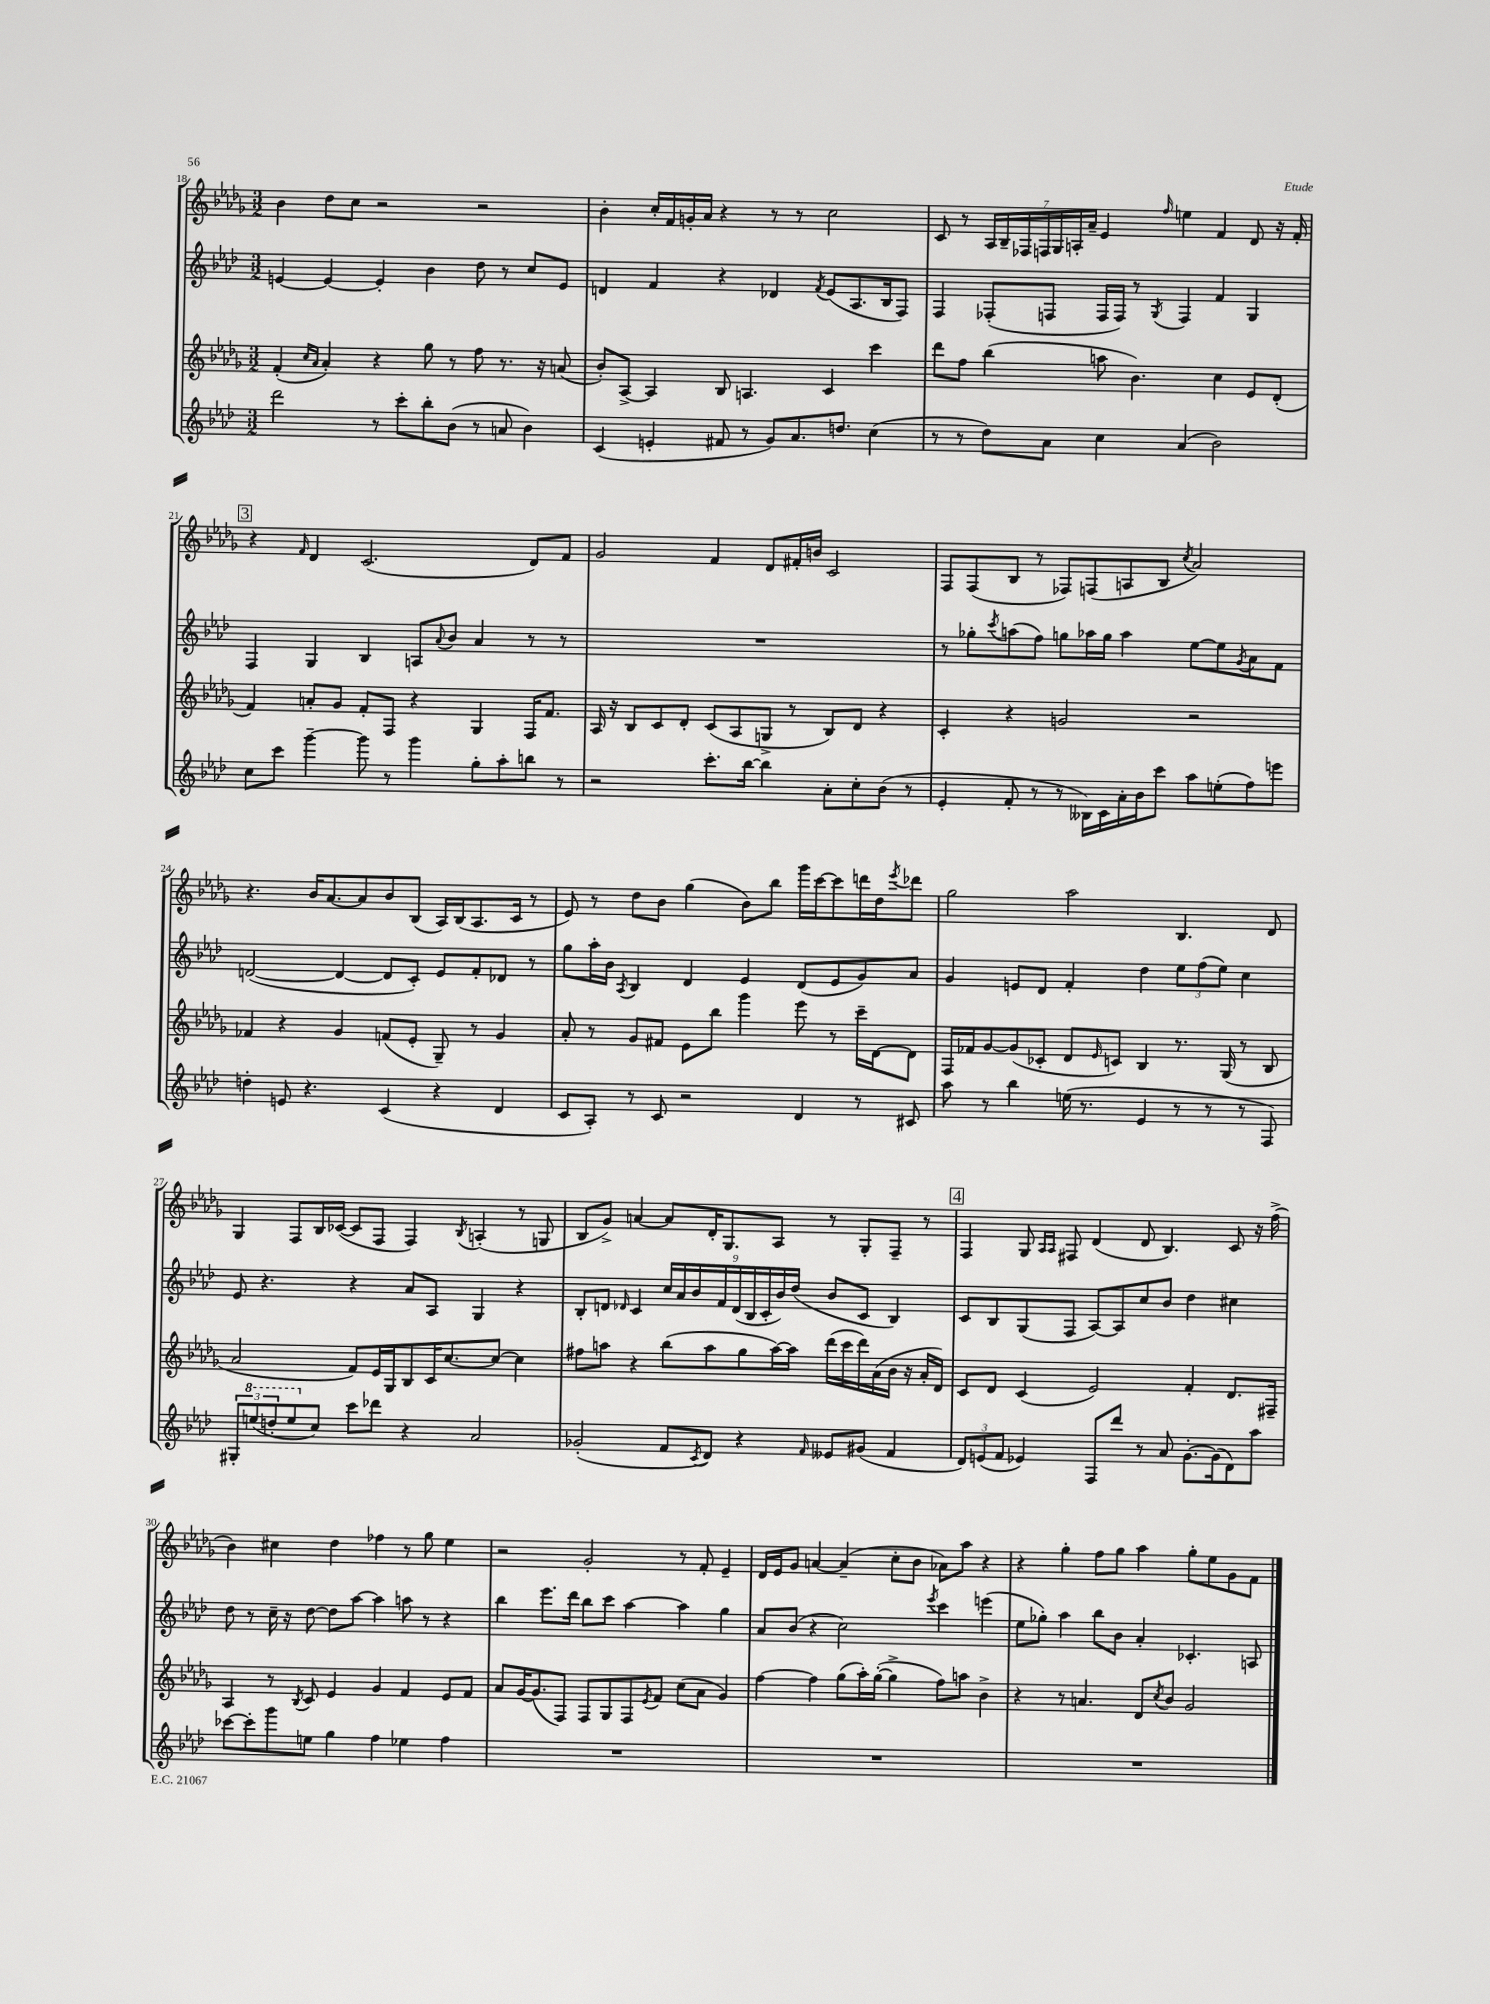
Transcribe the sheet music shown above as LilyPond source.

<<
\new StaffGroup <<
\new Staff = "s0" {
    \clef treble \key des \major \numericTimeSignature \time 3/2
    bes'4 des''8 c''8 r2 r2 |
    bes'4-. c''16-. f'16 g'16-. aes'16 r4 r8 r8 c''2 |
    c'8 r8 \tuplet 7/4 { aes16 bes16-- fes16 f16 ges16 a16-. aes'16-- } ees'4 \grace { f''16 } e''4 f'4 des'8 r16 f'16-. |
    \mark \markup { \box "3" } r4 \grace { f'16 } des'4 c'2.( des'8) f'8 |
    ges'2 f'4 des'8 fis'16-. b'16 c'2 |
    f8 f8( bes8 r8 fes8) f8( a8 bes8 \acciaccatura { c''8 } aes'2) |
    r4. bes'16 aes'8.~ aes'8 bes'8 bes8( aes16) bes16( aes8. c'16 r8 |
    ees'8) r8 des''8 bes'8 ges''4( bes'8) bes''8 ges'''16 c'''16~ c'''8 d'''16 des''16 \acciaccatura { ees'''8 } des'''8 |
    ges''2 aes''2 bes4. des'8 |
    ges4 f8 bes16 ces'16~( ces'8 f8 f4) \acciaccatura { bes8 } a4-.( r8 g8 |
    bes8 ges'8->) a'4~ a'8 des'16-. ges8. aes8 r8 ges8-. f8-- r8 |
    \mark \markup { \box "4" } f4 ges8 \grace { aes16 aes16 } fis8 des'4( des'8 bes4.) c'8 r16 f''16->( |
    bes'4) cis''4 des''4 fes''4 r8 ges''8 ees''4 |
    r2 ges'2-. r8 f'8-. ees'4-- |
    des'16 ees'16 ges'8 a'4~ a'4--( c''8-. bes'8 aes'8) aes''8 r4 |
    r4 ges''4-. f''8 ges''8 aes''4 ges''8-. ees''8 ges'8 f'8 \bar "|." |
}
\new Staff = "s1" {
    \clef treble \key aes \major \numericTimeSignature \time 3/2
    e'4~ e'4~ e'4-. bes'4 des''8 r8 c''8 e'8 |
    d'4 f'4 r4 des'4 \acciaccatura { f'8 } ees'8( aes8. bes16 f8) |
    f4 fes8-.( f8 f16 f16) r8 \acciaccatura { g8 } f4 f'4 g4 |
    \mark \markup { \box "3" } f4 g4 bes4 a8 \appoggiatura { aes'8 } bes'8 aes'4 r8 r8 |
    R1. |
    r8 ges''8-. \acciaccatura { c'''8 } a''8( f''8) g''8 aes''16 g''16 aes''4 ees''8~ ees''8 \acciaccatura { g'8 } aes'8 f'8 |
    d'2~( d'4~ d'8 c'8-.) ees'8 f'8-. des'8 r8 |
    g''8 aes''16-. bes'16 \acciaccatura { aes8 } bes4 des'4 ees'4 des'8( ees'8 g'8) aes'8 |
    g'4 e'8 des'8 f'4-. des''4 \tuplet 3/2 { ees''8 f''8( ees''8) } c''4 |
    ees'8 r4. r4 aes'8 aes8 g4 r4 |
    bes8-. d'8 \grace { des'16 } c'4 \tuplet 9/8 { c''16 aes'16 bes'16 f'16 des'16( bes16 c'16-. bes'16) des''16( } bes'8 c'8 bes4) |
    \mark \markup { \box "4" } c'8 bes8 g8( f8 aes8~) aes8 c''8 bes'8 des''4 cis''4 |
    des''8 r8 c''16-- r16 des''8~ des''8 aes''8~ aes''4 a''8 r8 r4 |
    bes''4 ees'''8. des'''16 bes''8 c'''8 aes''4~ aes''4 g''4 |
    aes'8 bes'8( r4 c''2) \acciaccatura { ees'''8 } c'''4 e'''4( |
    ees''8 ges''8-.) aes''4 bes''8 bes'8 aes'4-. ces'4.-. a8 \bar "|." |
}
\new Staff = "s2" {
    \clef treble \key des \major \numericTimeSignature \time 3/2
    f'4-.( \grace { c''16 aes'16 } aes'4-.) r4 ges''8 r8 f''8 r8. r16 a'8( |
    bes'8-.) aes8~-> aes4 bes8 a4. c'4 c'''4 |
    des'''8 f''8 bes''4( a''8 bes'4.) c''4 ees'8 des'8-.( |
    \mark \markup { \box "3" } f'4) a'8-. ges'8 f'8-. f8 r4 ges4 f16 f'8. |
    aes16 r16 bes8 c'8 des'8-. c'8( aes8 g8-> r8 bes8) des'8 r4 |
    c'4-. r4 g'2 r2 |
    fes'4 r4 ges'4 f'8( ees'8-. ges8--) r8 ges'4 |
    aes'8-. r8 ges'8 fis'8 ees'8 bes''8 ges'''4 ees'''8 r8 c'''16-- des'16~ des'8 |
    f16 fes'16 ges'8~ ges'8( ces'8-. des'8 \grace { ees'16 } c'8) bes4 r8. ges16( r8 bes8 |
    aes'2 f'8) ees'16 ges16 bes8 c'16 c''8.~ c''8~ c''4 |
    fis''8 a''8 r4 bes''8( a''8 ges''8 a''16~) a''16 des'''16( c'''16 des'''16) aes'16( bes'16 r16 aes'16-. des'16) |
    \mark \markup { \box "4" } c'8 des'8 c'4( ees'2) f'4-. des'8. fis16-- |
    aes4 r8 \acciaccatura { bes8 } c'8 ees'4 ges'4 f'4 ees'8 f'8 |
    aes'8 ges'16~ ges'8.( f8) f8 ges8 f8 \acciaccatura { ees'8 } f'8 c''8( aes'8 ges'4) |
    f''4~ f''4 ges''8( aes''16-.) ges''16~-.( ges''4-> f''8) a''8 bes'4-> |
    r4 r8 a'4. des'8 \acciaccatura { c''8 } bes'8 ges'2 \bar "|." |
}
\new Staff = "s3" {
    \clef treble \key aes \major \numericTimeSignature \time 3/2
    des'''2 r8 c'''8-. bes''8-. bes'8( r8 a'8 bes'4) |
    c'4( e'4-. fis'8 r8 g'8) aes'8. d''8. c''4( |
    r8 r8 des''8) aes'8 c''4 aes'4( bes'2) |
    \mark \markup { \box "3" } c''8 c'''8 g'''4~-- g'''8 r8 g'''4 g''8-. aes''8-. b''8 r8 |
    r2 c'''8.-. bes''16~ bes''4 aes'8-. c''8-. bes'8( r8 |
    ees'4-. f'8-. r8 r8 beses16) c'16 aes'16-. bes'16 c'''8 aes''8 e''8-.( f''8) e'''8 |
    d''4-. e'8 r4. c'4( r4 des'4 |
    c'8 aes8-.) r8 c'8 r2 des'4 r8 cis'8 |
    aes''8 r8 bes''4 e''16( r8. ees'4 r8 r8 r8 f8) |
    \tuplet 3/2 { gis8-. \ottava #1 e'''8( d'''8-. } e'''8 \ottava #0 c''8) c'''8 des'''8 r4 aes'2 |
    ges'2-.( f'8 \acciaccatura { c'8 } des'8) r4 \grace { f'16 } eeses'8 gis'8( f'4 |
    \mark \markup { \box "4" } \tuplet 3/2 { des'8) e'8( f'8 } ees'4) f8 des'''8 r8 aes'8 g'8.~-. g'16( des'8) aes''8 |
    ces'''8~ ces'''8-. g'''8 e''8 g''4 f''4 ees''4 f''4 |
    R1. |
    R1. |
    R1. \bar "|." |
}
>>
>>
\layout { \context { \Score currentBarNumber = #18 } }
